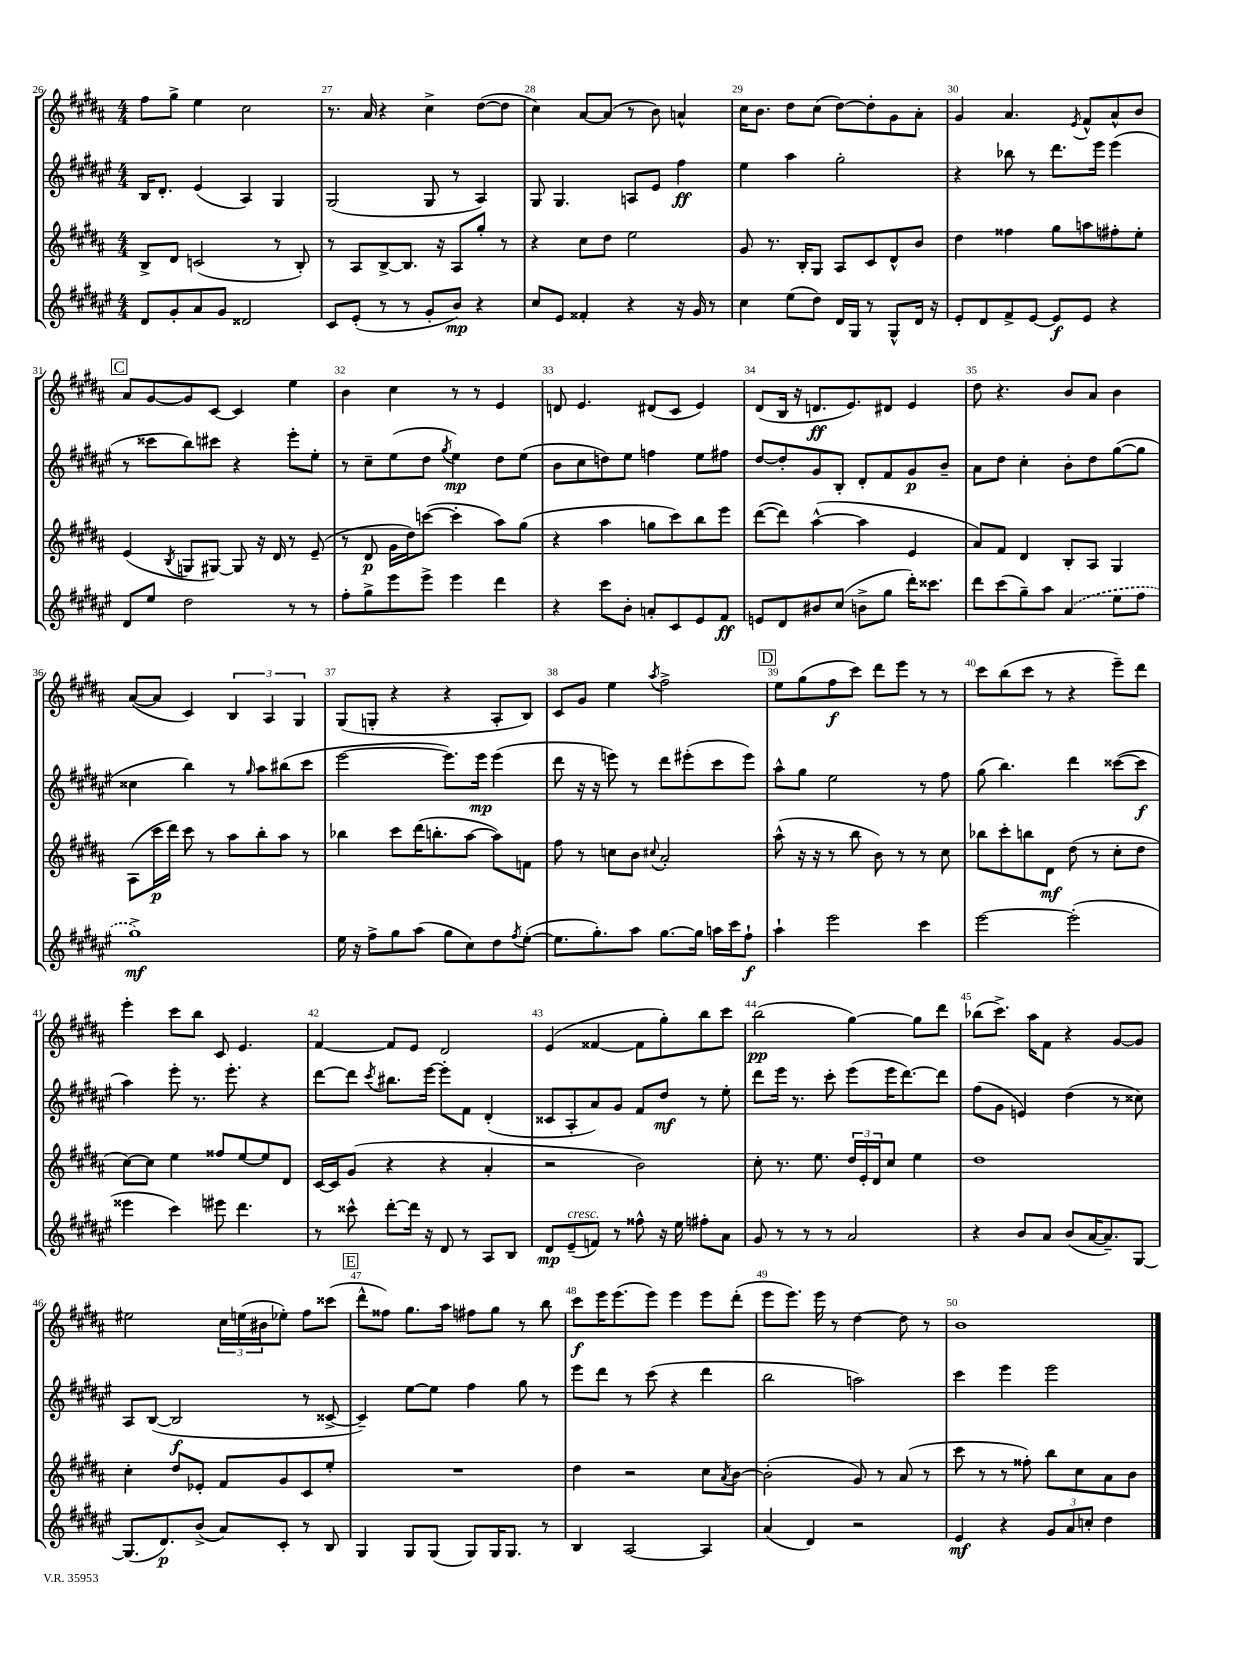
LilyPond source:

<<
\new StaffGroup <<
\new Staff = "s0" {
    \clef treble \key b \major \numericTimeSignature \time 4/4
    fis''8 gis''8-> e''4 cis''2 |
    r8. ais'16 r4 cis''4-> dis''8~( dis''8 |
    cis''4) ais'8~ ais'8( r8 b'8) a'4-^ |
    cis''16 b'8. dis''8 cis''8( dis''8~) dis''8-. gis'8 ais'8-. |
    gis'4 ais'4. \acciaccatura { e'8 } fis'8-^ ais'8-^ b'8 |
    \mark \markup { \box "C" } ais'8 gis'8~ gis'8 cis'8~ cis'4 e''4 |
    b'4 cis''4 r8 r8 e'4 |
    d'8 e'4. dis'8( cis'8 e'4) |
    dis'8( b16 r16 d'8.\ff e'8.) dis'8 e'4 |
    dis''8 r4. b'8 ais'8 b'4 |
    ais'8~( ais'8 cis'4) \tuplet 3/2 { b4 ais4 gis4 } |
    gis8( g8-. r4 r4 ais8-. b8) |
    cis'8 gis'8 e''4 \acciaccatura { ais''8 } fis''2-> |
    \mark \markup { \box "D" } e''8 gis''8( fis''8\f cis'''8) dis'''8 e'''8 r8 r8 |
    cis'''8 b''8( cis'''8 r8 r4 e'''8--) dis'''8 |
    e'''4-. cis'''8 b''8 cis'8 e'4. |
    fis'4~ fis'8 e'8 dis'2 |
    e'4( fisis'4~ fisis'8 gis''8-.) b''8 cis'''8 |
    b''2\pp( gis''4~) gis''8 dis'''8 |
    bes''8( cis'''8.->) ais''16 fis'8 r4 gis'8~ gis'8 |
    eis''2 \tuplet 3/2 { cis''16 e''16( bis'16 } ees''8-.) fis''8 cisis'''8( |
    \mark \markup { \box "E" } dis'''8-^ fisis''8) gis''8. ais''16 fis''8 gis''8 r8 b''8 |
    cis'''8\f e'''16 e'''8.( e'''8) e'''4 e'''8 dis'''8-.( |
    e'''8 e'''8.) e'''16 r8 dis''4~ dis''8 r8 |
    b'1 \bar "|." |
}
\new Staff = "s1" {
    \clef treble \key fis \major \numericTimeSignature \time 4/4
    b16 dis'8.-. eis'4( ais4) gis4 |
    gis2( gis8 r8 ais4) |
    gis8 gis4. a8 eis'8 fis''4\ff |
    eis''4 ais''4 gis''2-. |
    r4 bes''8 r8 dis'''8. eis'''16 eis'''4( |
    \mark \markup { \box "C" } r8 cisis'''8 b''8) cis'''8 r4 eis'''8-. eis''8-. |
    r8 cis''8-- eis''8( dis''8 \acciaccatura { gis''8 } eis''4\mp) dis''8 eis''8( |
    b'8 cis''8 d''8) eis''8 f''4 eis''8 fis''8 |
    dis''8~ dis''8-. gis'8 b8-. dis'8-. fis'8 gis'8\p b'8-- |
    ais'8 dis''8 cis''4-. b'8-. dis''8 gis''8~( gis''8 |
    cisis''4 b''4) r8 \grace { gis''16 } ais''8 bis''8( cis'''8 |
    eis'''2~ eis'''8.) eis'''16\mp eis'''4( |
    dis'''8 r16 r16 e'''8) r8 dis'''8 eis'''8-.( cis'''8 eis'''8) |
    \mark \markup { \box "D" } ais''8-^ gis''8 eis''2 r8 fis''8 |
    gis''8( b''4.) dis'''4 cisis'''8~( cisis'''8\f |
    ais''4) eis'''8-. r8. eis'''8.-. r4 |
    dis'''8~ dis'''8 \acciaccatura { cis'''8 } bis''8. eis'''16~ eis'''8-. fis'8 dis'4-.( |
    cisis'8 ais8-. ais'8) gis'8 fis'8 dis''8\mf r8 eis''8-. |
    dis'''8 eis'''16 r8. cis'''8-. eis'''8( eis'''16 dis'''8.~) dis'''8 |
    fis''8( gis'8 e'4) dis''4( r8 cisis''8) |
    ais8 b8~( b2\f r8 cisis'8~-> |
    \mark \markup { \box "E" } cisis'4--) eis''8~ eis''8 fis''4 gis''8 r8 |
    eis'''8 dis'''8 r8 cis'''8( r4 dis'''4 |
    b''2 a''2) |
    cis'''4 eis'''4 eis'''2 \bar "|." |
}
\new Staff = "s2" {
    \clef treble \key b \major \numericTimeSignature \time 4/4
    b8-> dis'8 c'2( r8 b8-.) |
    r8 ais8 b8~-> b8. r16 ais8 gis''8-. r8 |
    r4 cis''8 dis''8 e''2 |
    gis'8 r8. b16-. gis8 ais8 cis'8 dis'8-^ b'8 |
    dis''4 fisis''4 gis''8 a''8 fis''8-. e''8-. |
    \mark \markup { \box "C" } e'4( \acciaccatura { b8 } g8 gis8~) gis8 r16 dis'16 r8 e'8--( |
    r8 dis'8\p gis'16 dis''16) c'''8~( c'''4-. ais''8) gis''8( |
    r4 ais''4 g''8 cis'''8) b''8 e'''8 |
    dis'''8~( dis'''8) ais''4~-^( ais''4 e'4 |
    ais'8) fis'8 dis'4 b8-. ais8 gis4 |
    ais8( cis'''16\p dis'''16) cis'''8 r8 ais''8 b''8-. ais''8 r8 |
    bes''4 cis'''8 dis'''16( b''8.-. ais''8~ ais''8) f'8 |
    fis''8 r8 c''8 b'8 \appoggiatura { cis''8 } ais'2-. |
    \mark \markup { \box "D" } ais''8-^( r16 r16 r8 b''8 b'8) r8 r8 cis''8 |
    bes''8 cis'''8-. b''8 dis'8\mf dis''8( r8 cis''8-. dis''8 |
    cis''8~) cis''8 e''4 fisis''8 e''8~ e''8 dis'8 |
    cis'16~ cis'16 gis'8( r4 r4 ais'4-. |
    r2 b'2) |
    cis''8-. r8. e''8. \tuplet 3/2 { dis''16 e'16-. dis'16 } cis''8 e''4 |
    dis''1 |
    cis''4-. dis''8 ees'8-. fis'8 gis'8 cis'8 e''8-. |
    \mark \markup { \box "E" } R1 |
    dis''4 r2 cis''8 \acciaccatura { ais'8 } b'8~ |
    b'2-.( gis'8) r8 ais'8( r8 |
    cis'''8 r8 r8 fisis''8-.) b''8 cis''8 ais'8 b'8 \bar "|." |
}
\new Staff = "s3" {
    \clef treble \key fis \major \numericTimeSignature \time 4/4
    dis'8 gis'8-. ais'8 gis'8 disis'2 |
    cis'8 eis'8-.( r8 r8 gis'8-. b'8\mp) r4 |
    cis''8 eis'8 fisis'4-. r4 r16 gis'16 r8 |
    cis''4 eis''8( dis''8) dis'16 gis16 r8 gis8-^ dis'16 r16 |
    eis'8-. dis'8 fis'8-> eis'8~ eis'8\f eis'8 r4 |
    \mark \markup { \box "C" } dis'8 eis''8 dis''2 r8 r8 |
    fis''8-. gis''8-> eis'''8 eis'''8-> eis'''4 dis'''4 |
    r4 cis'''8 b'8-. a'8-. cis'8 eis'8 fis'8\ff |
    e'8 dis'8 bis'8 cis''8( b'8-> gis''8 dis'''16-.) cisis'''8. |
    dis'''8 cis'''8( gis''8--) ais''8 \once \slurDashed ais'4( eis''8 fis''8 |
    gis''1->\mf) |
    eis''16 r16 fis''8-> gis''8 ais''8( gis''8 cis''8) dis''8 \acciaccatura { fis''8 } eis''8~-.( |
    eis''8. gis''8.-.) ais''8 gis''8.~ gis''16 a''16 cis'''16 fis''8-!\f |
    \mark \markup { \box "D" } ais''4-! eis'''2 cis'''4 |
    eis'''2~ eis'''2-.( |
    eisis'''4 cis'''4) eis'''8 dis'''4. |
    r8 cisis'''8-^ dis'''8~-. dis'''16 r16 dis'8 r8 ais8 b8 |
    dis'8\mp eis'8--^\markup { \italic "cresc." }( f'8) r8 fisis''8-^ r16 eis''16 fis''8-. ais'8 |
    gis'8 r8 r8 r8 ais'2 |
    r4 b'8 ais'8 b'8( ais'16~ ais'8.--) gis8~ |
    gis8.( dis'8.\p) b'8->( ais'8) cis'8-. r8 b8 |
    \mark \markup { \box "E" } gis4 gis8 gis8( gis8) gis16 gis8. r8 |
    b4 ais2~ ais4 |
    ais'4( dis'4) r2 |
    eis'4\mf r4 \tuplet 3/2 { gis'8 ais'8 c''8-. } dis''4 \bar "|." |
}
>>
>>
\layout { \context { \Score currentBarNumber = #26 \override BarNumber.break-visibility = ##(#f #t #t) barNumberVisibility = #all-bar-numbers-visible } }
